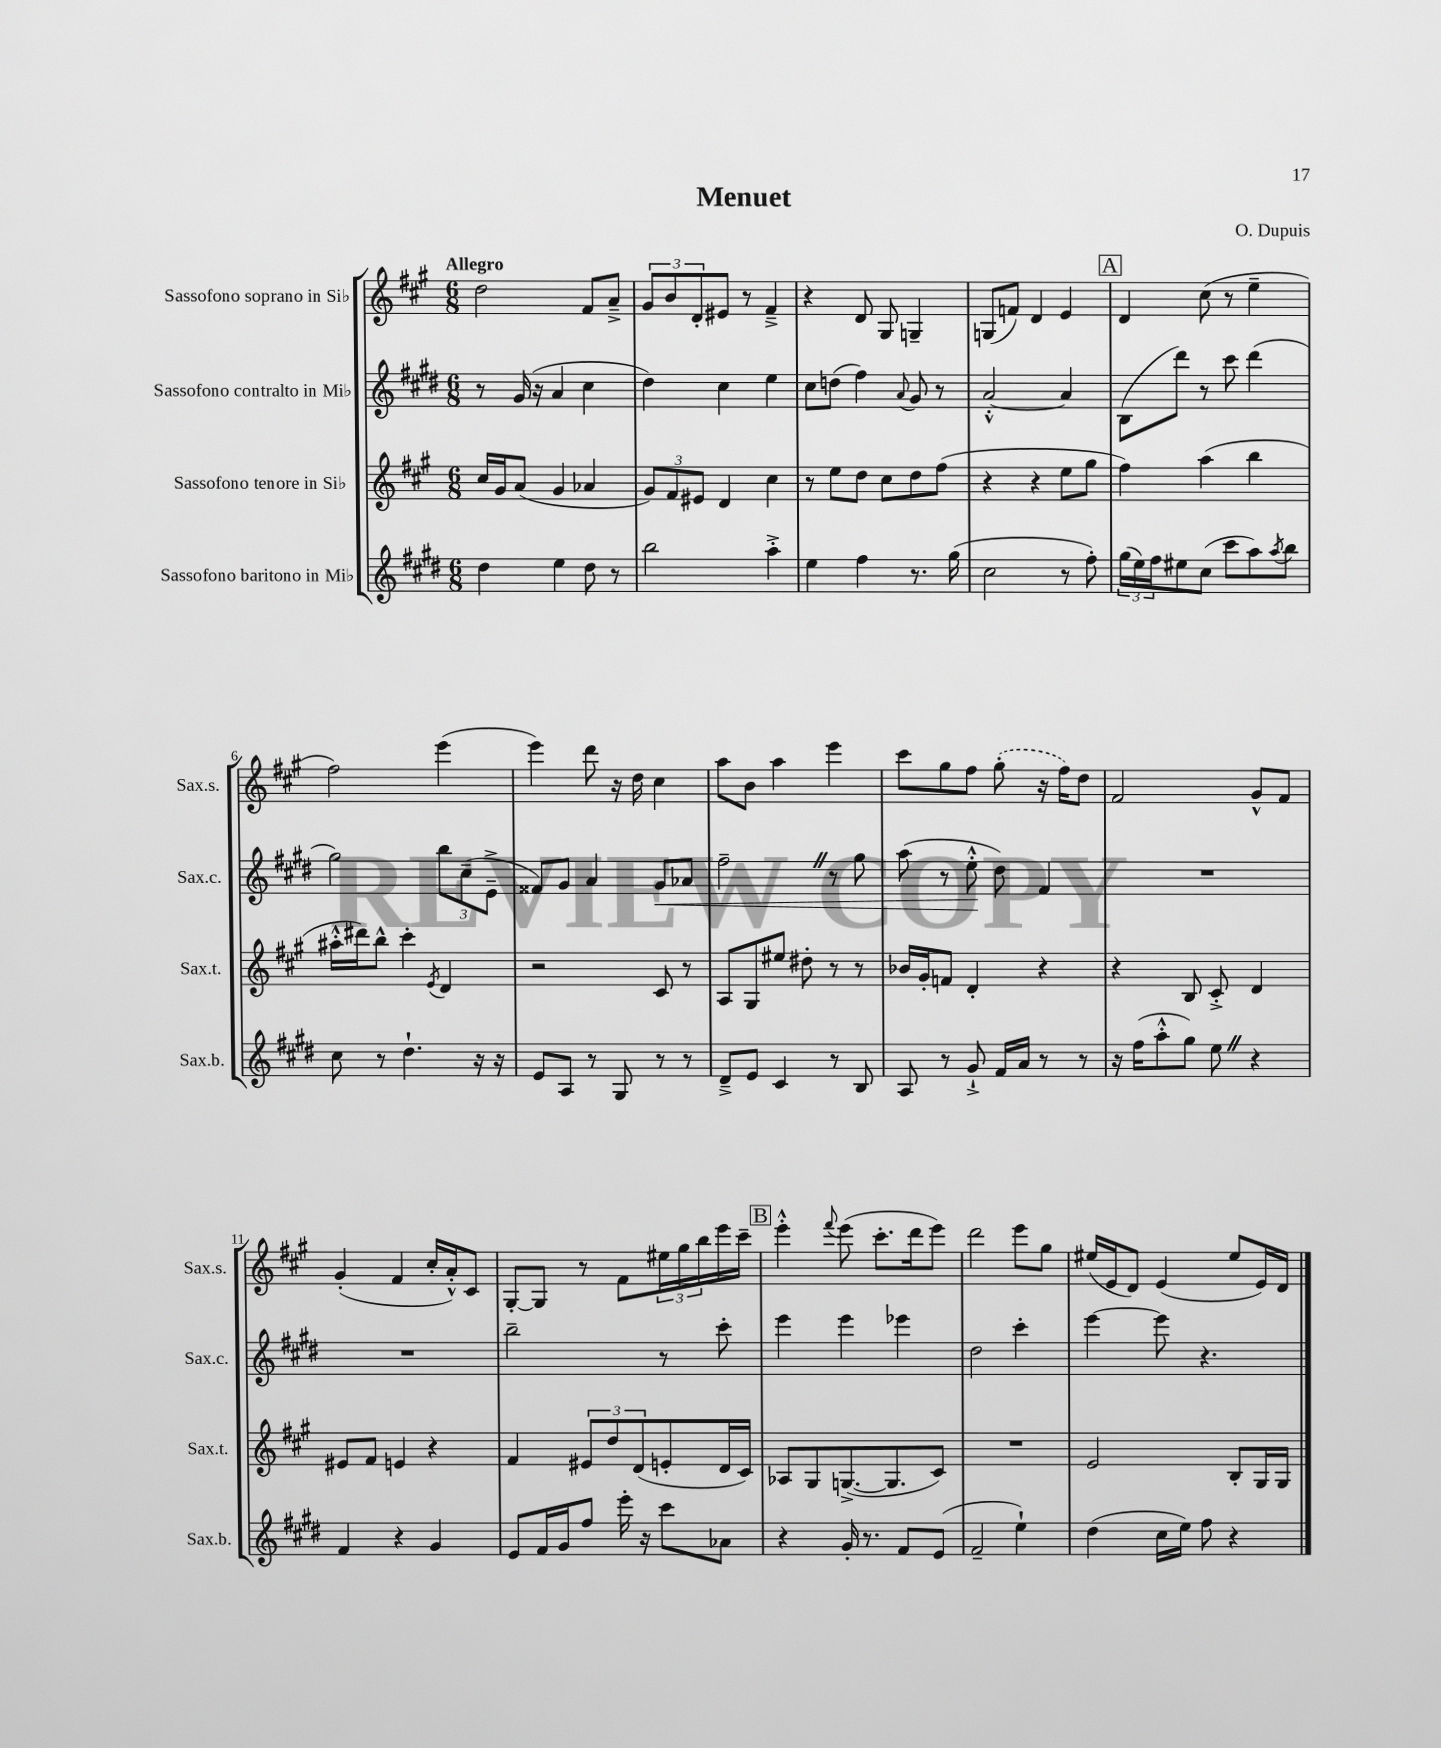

**kern	**kern	**kern	**kern
*staff4	*staff3	*staff2	*staff1
*clefG2	*clefG2	*clefG2	*clefG2
*k[f#c#g#d#]	*k[f#c#g#]	*k[f#c#g#d#]	*k[f#c#g#]
*M6/8	*M6/8	*M6/8	*M6/8
4dd#	16cc#	8r	2dd
.	16g#	.	.
.	(8a	(16g#	.
.	.	16r	.
4ee	4g#	4a	.
8dd#	4a-	4cc#	8f#
8r	.	.	8a~^
=	=	=	=
2bb	12g#)	4dd#)	12g#
.	12f#	.	12b
.	12e#	.	12d'
.	4d	4cc#	8e#
.	.	.	8r
4aa'^	4cc#	4ee	4f#~^
=	=	=	=
4ee	8r	8cc#	4r
.	8ee	(8dd	.
4ff#	8dd	4ff#)	8d
.	8cc#	.	8G#
.	.	8qqa	.
8.r	8dd	8g#	4G~
.	(8ff#	8r	.
(16gg#	.	.	.
=	=	=	=
2cc#	4r	[2a'^^	(8G
.	.	.	8f)
.	4r	.	4d
8r	8ee	4a]	4e
8ff#')	8gg#	.	.
=	=	=	=
(24gg#	4ff#)	(8B	4d
24ee)	.	.	.
24ff#	.	.	.
8ee#	.	8ddd#)	.
(8cc#	(4aa	8r	(8cc#
8ccc#	.	8ccc#	8r
8aa)	4bb	(4ddd#	4ee~
8qaa	.	.	.
8bb	.	.	.
=	=	=	=
8cc#	16aa#'^^	2gg#)	2ff#)
.	16ddd#)	.	.
8r	8bb^^	.	.
4.dd#`	4ccc#'	.	.
.	8qe	.	.
.	4d	12bb	(4eee
.	.	(12cc#~	.
16r	.	.	.
.	.	12e~^	.
16r	.	.	.
=	=	=	=
8e	2r	8f##)	4eee)
8A	.	8g#	.
8r	.	4a	8ddd
8G#	.	.	16r
.	.	.	16dd
8r	8c#	8g#	4cc#
8r	8r	8a-	.
=	=	=	=
8d#~^	8A	2ff#~	8aa
8e	8G#	.	8b
4c#	8ee#	.	4aa
.	8dd#'	.	.
8r	8r	8r	4eee
8B	8r	8gg#	.
=	=	=	=
8A	16b-	(8aa	8ccc#
.	16g#'	.	.
8r	8f	8r	8gg#
8g#`^	4d'	8ee'^^	8ff#
16f#	.	8dd#)	(8gg#'
16a	.	.	.
8r	4r	4f#	16r
.	.	.	16ff#)
8r	.	.	8dd
=	=	=	=
16r	4r	2.r	2f#
(16ff#	.	.	.
8aa'^^	.	.	.
8gg#)	8B	.	.
8ee	8c#'^	.	.
4r	4d	.	8g#^^
.	.	.	8f#
=	=	=	=
4f#	8e#	2.r	(4g#'
.	8f#	.	.
4r	4e	.	4f#
4g#	4r	.	16cc#'
.	.	.	16a'^^)
.	.	.	8c#
=	=	=	=
8e	4f#	2bb~	[8G#'
16f#	.	.	8G#]
16g#	.	.	.
8ff#	12e#	.	8r
.	12dd	.	.
16eee'	.	.	8f#
.	(12d	.	.
16r	.	.	.
8ccc#	8e'	8r	24ee#
.	.	.	24gg#
.	.	.	24bb
8a-	16d	8ccc#'	16eee
.	16c#)	.	16ccc#~
=	=	=	=
4r	8A-	4eee	4eee'^^
.	8G#	.	.
.	.	.	8qqfff#
16g#'	([8.G^	4eee	(8eee
8.r	.	.	.
.	.	.	8.ccc#'
.	8.G]	.	.
8f#	.	4eee-	.
.	.	.	16ddd
(8e	8c#)	.	8eee)
=	=	=	=
2f#~	2.r	2dd#	2ddd
4ee`)	.	4ccc#'	8eee
.	.	.	8gg#
=	=	=	=
(4dd#	2e	[4eee	(16ee#
.	.	.	16e
.	.	.	8d)
16cc#	.	8eee]	(4e
16ee)	.	.	.
8ff#	.	4.r	.
4r	8B'	.	8ee#
.	16G#	.	16e)
.	16G#	.	16d
==	==	==	==
*-	*-	*-	*-
